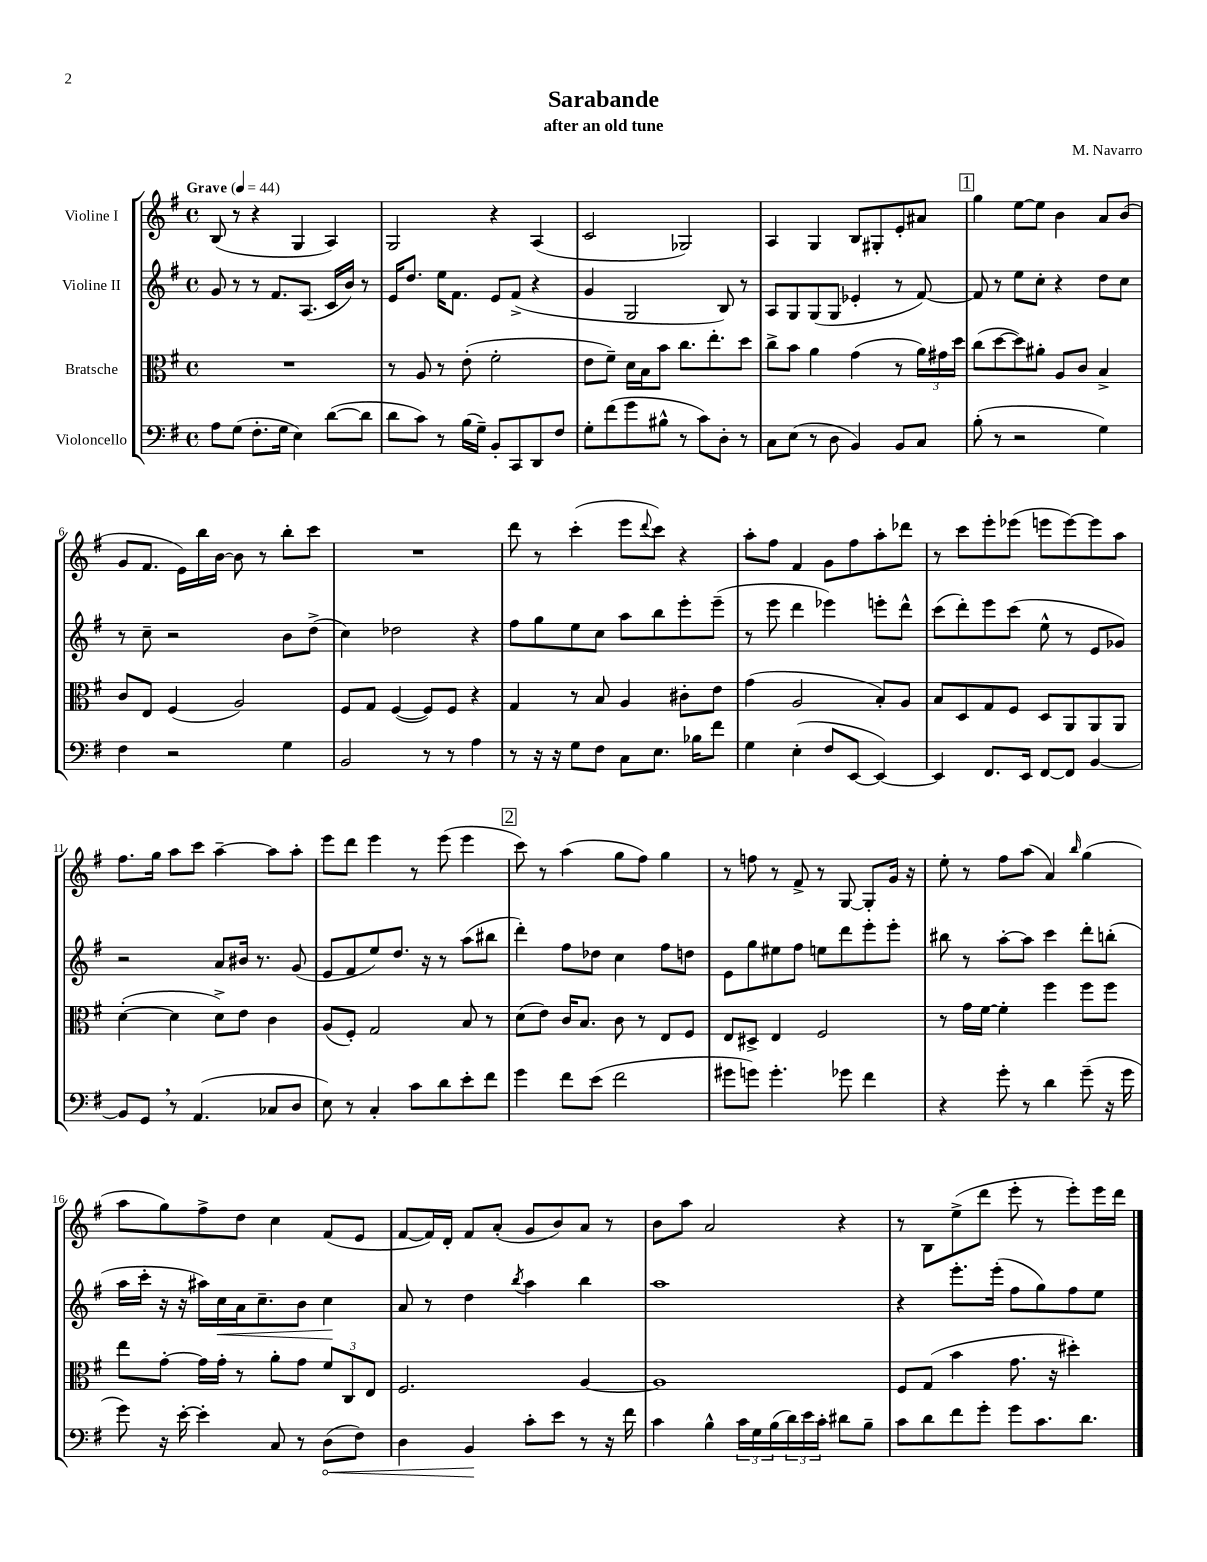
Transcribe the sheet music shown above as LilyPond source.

\header { title = "Sarabande" composer = "M. Navarro" subtitle = "after an old tune" }
<<
\new StaffGroup <<
\new Staff = "s0" \with { instrumentName = "Violine I" } {
    \clef treble \key g \major \defaultTimeSignature \time 4/4 \tempo "Grave" 4 = 44
    b8( r8 r4 g4 a4) |
    g2 r4 a4( |
    c'2 ges2) |
    a4 g4 b8 gis8-. e'8-. ais'8 |
    \mark \markup { \box "1" } g''4 e''8~ e''8 b'4 a'8 b'8( |
    g'8 fis'8. e'16) b''16 b'16~ b'8 r8 b''8-. c'''8 |
    R1 |
    d'''8 r8 c'''4-.( e'''8 \appoggiatura { d'''8 } c'''8) r4 |
    a''8-. fis''8 fis'4 g'8 fis''8 a''8-. des'''8 |
    r8 c'''8 e'''8-. ees'''8( e'''8 e'''8~) e'''8 a''8 |
    fis''8. g''16 a''8 c'''8 a''4~-- a''8 a''8-. |
    e'''8 d'''8 e'''4 r8 e'''8( e'''4 |
    \mark \markup { \box "2" } c'''8) r8 a''4( g''8 fis''8) g''4 |
    r8 f''8 r8 fis'8-> r8 g8~ g8-. g'16 r16 |
    e''8-. r8 fis''8 a''8( a'4) \grace { b''16 } g''4( |
    a''8 g''8) fis''8-> d''8 c''4 fis'8( e'8 |
    fis'8~ fis'16) d'16-. fis'8 a'8-.( g'8 b'8) a'8 r8 |
    b'8 a''8 a'2 r4 |
    r8 b8 e''8->( d'''8 e'''8-. r8 e'''8-.) e'''16 d'''16 \bar "|." |
}
\new Staff = "s1" \with { instrumentName = "Violine II" } {
    \clef treble \key g \major \defaultTimeSignature \time 4/4
    g'8 r8 r8 fis'8. a8.( c'16 b'16) r8 |
    e'16 d''8. e''16 fis'8. e'8 fis'8->( r4 |
    g'4 g2 b8) r8 |
    a8 g8 g8( g8 ees'4-. r8 fis'8~) |
    \mark \markup { \box "1" } fis'8 r8 e''8 c''8-. r4 d''8 c''8 |
    r8 c''8-- r2 b'8 d''8->( |
    c''4) des''2 r4 |
    fis''8 g''8 e''8 c''8 a''8 b''8 e'''8-. e'''8--( |
    r8 e'''8 d'''4 ees'''4) e'''8-. d'''8-^ |
    c'''8( d'''8-.) e'''8 c'''8( e''8-^ r8 e'8 ges'8) |
    r2 a'8 bis'16 r8. g'8( |
    e'8 fis'8 e''8) d''8. r16 r8 a''8( bis''8 |
    \mark \markup { \box "2" } d'''4-.) fis''8 des''8 c''4 fis''8 d''8 |
    e'8 g''8 eis''8 fis''8 e''8 d'''8 e'''8-. e'''8-. |
    bis''8 r8 a''8~-. a''8 c'''4 d'''8-. b''8-.( |
    a''16 c'''16-. r16 r16 ais''16) c''16\< a'16 c''8.-- b'8 c''4\! |
    a'8 r8 d''4 \acciaccatura { b''8 } a''4 b''4 |
    a''1 |
    r4 e'''8.-. e'''16-.( fis''8 g''8) fis''8 e''8 \bar "|." |
}
\new Staff = "s2" \with { instrumentName = "Bratsche" } {
    \clef alto \key g \major \defaultTimeSignature \time 4/4
    R1 |
    r8 a8 r8 e'8-.( fis'2-. |
    e'8 fis'8--) d'16 b16 b'8 c''8. e''8.-. d''8 |
    c''8-> b'8 a'4 g'4( r8 \tuplet 3/2 { a'16) gis'16 d''16 } |
    \mark \markup { \box "1" } c''8( d''8~ d''8) ais'8-. a8 c'8 b4-> |
    c'8 e8 fis4( a2) |
    fis8 g8 fis4~( fis8) fis8 r4 |
    g4 r8 b8 a4 cis'8-. e'8 |
    g'4( a2 b8-.) a8 |
    b8 d8 g8 fis8 d8 a,8 a,8 a,8 |
    d'4~-.( d'4 d'8->) e'8 c'4 |
    a8( fis8-.) g2 b8 r8 |
    \mark \markup { \box "2" } d'8( e'8) c'16 b8. c'8 r8 e8 fis8 |
    e8 dis8-> e4 fis2 |
    r8 g'16 fis'16~ fis'4-. fis''4 fis''8 fis''8 |
    e''8 g'8~-. g'16 g'16-. r8 a'8-. g'8 \tuplet 3/2 { fis'8 c8 e8 } |
    fis2. a4~ |
    a1 |
    fis8 g8( b'4 g'8. r16 dis''4-.) \bar "|." |
}
\new Staff = "s3" \with { instrumentName = "Violoncello" } {
    \clef bass \key g \major \defaultTimeSignature \time 4/4
    a8 g8( fis8.-. g16 e4) d'8~( d'8 |
    d'8 c'8) r8 b16( g16--) b,8-. c,8 d,8 fis8 |
    g8-. fis'8( g'8 bis8-^ r8 c'8) d8-. r8 |
    c8 e8( r8 d8 b,4) b,8 c8 |
    \mark \markup { \box "1" } b8-.( r8 r2 g4) |
    fis4 r2 g4 |
    b,2 r8 r8 a4 |
    r8 r16 r16 g8 fis8 c8 e8. bes16 fis'8 |
    g4 e4-.( fis8 e,8~ e,4~) |
    e,4 fis,8. e,16 fis,8~ fis,8 b,4~ |
    b,8 g,8 \breathe r8 a,4.( ces8 d8 |
    e8) r8 c4-. c'8 d'8 e'8-. fis'8 |
    \mark \markup { \box "2" } g'4 fis'8 e'8( fis'2 |
    gis'8 g'8) g'4.-. ges'8 fis'4 |
    r4 g'8-. r8 d'4 g'8--( r16 g'16 |
    g'8) r16 e'16~-. e'4-. c8 r8 \once \override Hairpin.circled-tip = ##t d8\<( fis8) |
    d4 b,4\! c'8-. e'8 r8 r16 fis'16 |
    c'4 b4-^ \tuplet 3/2 { c'16 g16 b16( } \tuplet 3/2 { d'16) e'16 c'16-. } dis'8 b8-- |
    c'8 d'8 fis'8 g'8-. g'8 c'8. d'8. \bar "|." |
}
>>
>>
